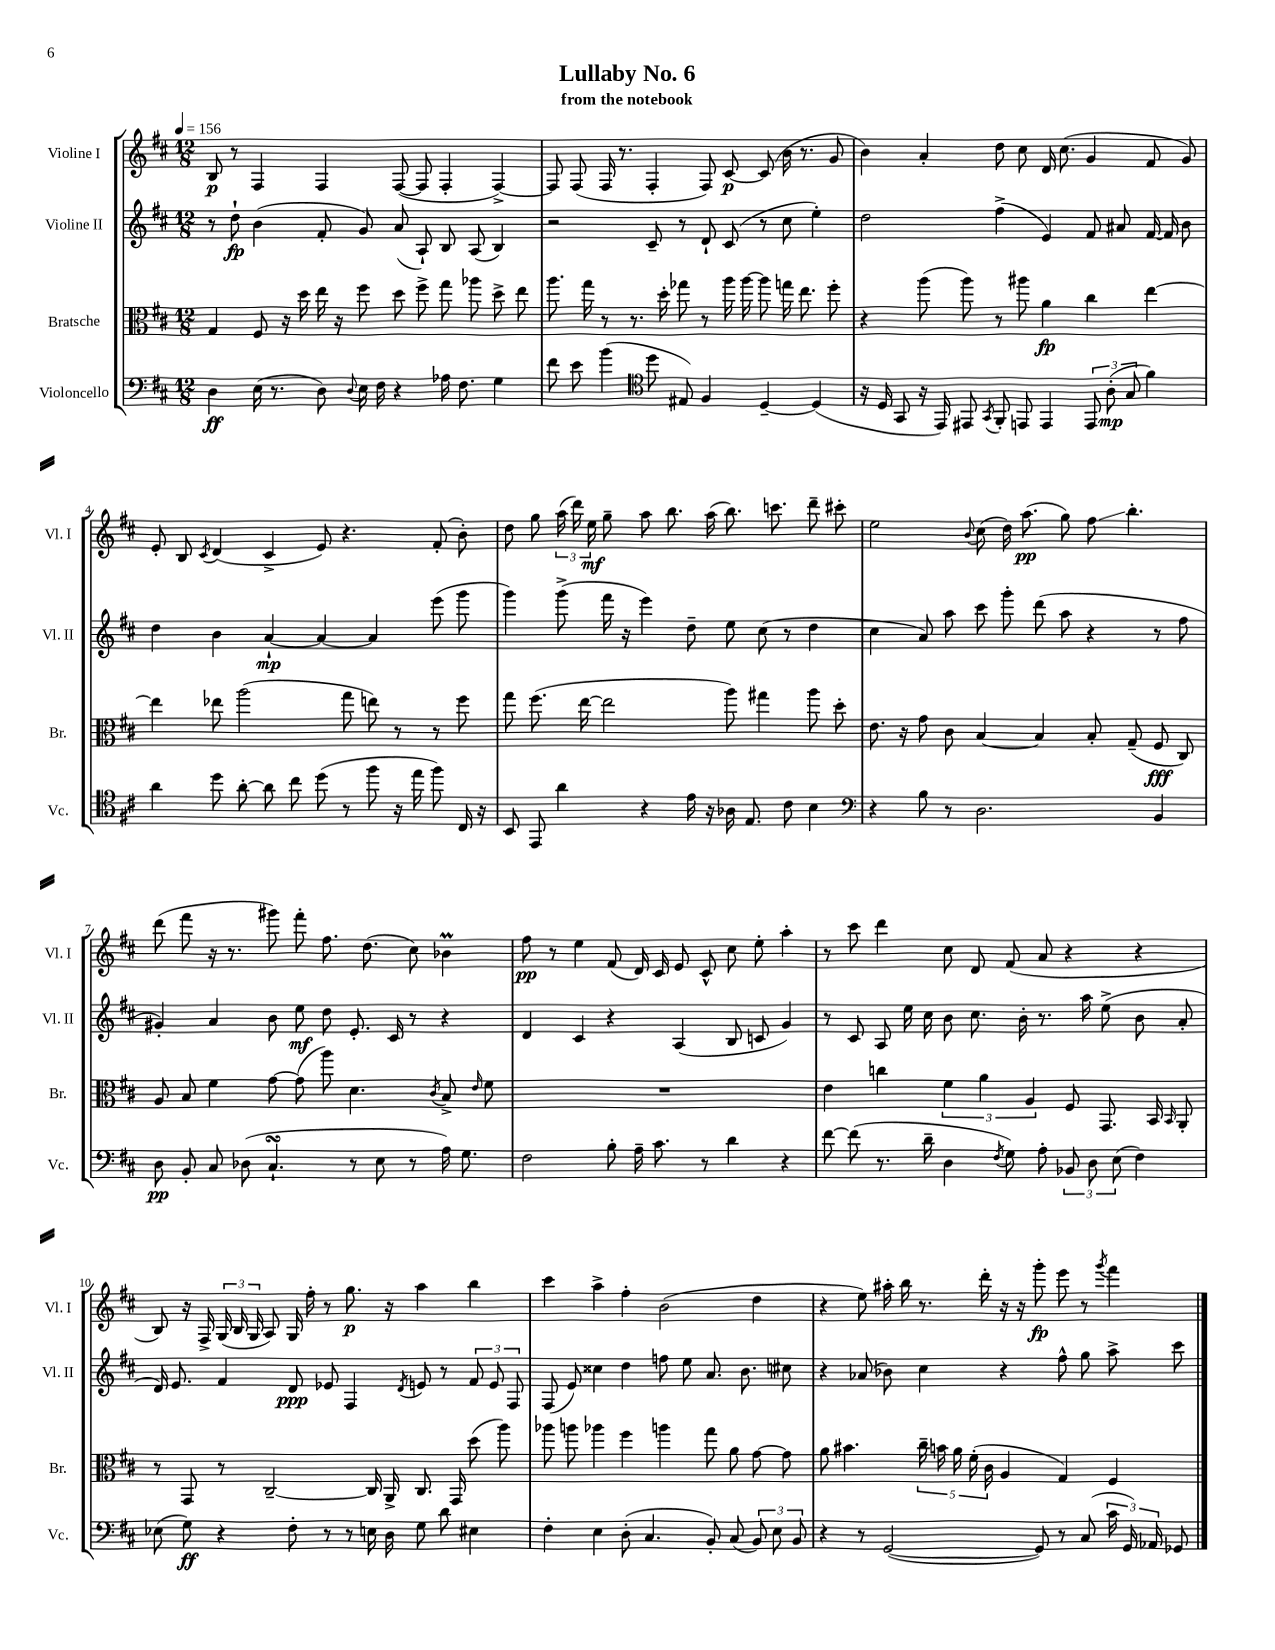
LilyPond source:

\header { title = "Lullaby No. 6" subtitle = "from the notebook" }
<<
\new StaffGroup <<
\new Staff = "s0" \with { instrumentName = "Violine I" shortInstrumentName = "Vl. I" } {
    \clef treble \key d \major \numericTimeSignature \time 12/8 \tempo 4 = 156
    \autoBeamOff b8\p r8 fis4 fis4 fis8~( fis8 fis4-. fis4~->) |
    fis8 fis8( fis16 r8. fis4-. fis8) cis'8~\p cis'8( b'16 r8. g'8 |
    b'4) a'4-. d''8 cis''8 d'16 cis''8.( g'4 fis'8 g'8) |
    e'8-. b8 \acciaccatura { cis'8 } d'4( cis'4-> e'8) r4. fis'8-.( b'8-.) |
    d''8 g''8 \tuplet 3/2 { a''16( d'''16) e''16\mf } g''8-- a''8 b''8. a''16( b''8.) c'''8. d'''8-- cis'''8-. |
    e''2 \appoggiatura { b'8 } cis''8( d''16) a''8.\pp( g''8) fis''8\glissando b''4.-. |
    d'''8( fis'''8 r16 r8. gis'''8) fis'''8-. fis''8. d''8.( cis''8) bes'4\prall |
    fis''8\pp r8 e''4 fis'8( d'16) cis'16 e'8 cis'8-^ cis''8 e''8-. a''4-. |
    r8 cis'''8 d'''4 cis''8 d'8 fis'8( a'8 r4 r4 |
    b8) r16 fis16-> \tuplet 3/2 { g16( b16 g16 } a8) g16 fis''16-. r8 g''8.\p r16 a''4 b''4 |
    cis'''4 a''4-> fis''4-. b'2( d''4 |
    r4 e''8) ais''16-. b''16 r8. d'''16-. r16 r16 g'''8-.\fp e'''8 r8 \acciaccatura { g'''8 } fis'''4 \bar "|." |
}
\new Staff = "s1" \with { instrumentName = "Violine II" shortInstrumentName = "Vl. II" } {
    \clef treble \key d \major \numericTimeSignature \time 12/8
    \autoBeamOff r8 d''8-!\fp b'4( fis'8-. g'8) a'8( a8-!) b8 a8( b4) |
    r2 cis'8-- r8 d'8-! cis'8( r8 cis''8 e''4-.) |
    d''2 fis''4->( e'4) fis'8 ais'8 fis'16~ fis'16 b'8 |
    d''4 b'4 a'4~-!\mp a'4~ a'4 e'''8( g'''8 |
    g'''4) g'''8->( fis'''16 r16 e'''4) d''8-- e''8 cis''8( r8 d''4 |
    cis''4 a'8) a''8 cis'''8 g'''8-. d'''8( a''8 r4 r8 fis''8 |
    gis'4-.) a'4 b'8 e''8\mf d''8 e'8.-. cis'16 r8 r4 |
    d'4 cis'4 r4 a4( b8 c'8 g'4) |
    r8 cis'8 a8 e''16 cis''16 b'8 cis''8. b'16-. r8. a''16 e''8->( b'8 a'8-. |
    d'16) e'8. fis'4 d'8\ppp ees'8 fis4 \acciaccatura { d'8 } e'8 r8 \tuplet 3/2 { fis'8 e'8 fis8 } |
    fis8( e'8) cisis''4 d''4 f''8 e''8 a'8. b'8. cis''8 |
    r4 aes'8( bes'8) cis''4 r4 fis''8-^ g''8 a''8-> cis'''8 \bar "|." |
}
\new Staff = "s2" \with { instrumentName = "Bratsche" shortInstrumentName = "Br." } {
    \clef alto \key d \major \numericTimeSignature \time 12/8
    \autoBeamOff g4 fis8 r16 d''16 e''16 r16 fis''8 d''8 fis''8-> g''8 aes''8 d''8-> e''8 |
    a''8. g''16 r8 r8. d''16-. ges''8 r8 a''16 a''16~ a''8 g''16 e''8. fis''8-. |
    r4 a''8( a''8) r8 ais''8 a'4\fp cis''4 e''4~ |
    e''4 ees''8 a''2( g''8 e''8) r8 r8 fis''8 |
    g''8 fis''8.( e''16~ e''2 a''8) gis''4 a''8 d''8-. |
    e'8. r16 g'8 cis'8 b4~ b4 b8-. g8--( fis8\fff cis8) |
    a8 b8 fis'4 g'8~ g'8( a''8) d'4. \acciaccatura { cis'8 } b8-> \grace { e'16 } fis'8 |
    R1. |
    e'4 c''4 \tuplet 3/2 { fis'4 a'4 a4 } fis8 g,8. b,16 \grace { b,16 } a,8-. |
    r8 g,8 r8 cis2~-- cis16 a,16-> cis8. g,16 d''8( a''8) |
    aes''8 a''8 aes''4 fis''4 a''4 g''8 a'8 g'8~ g'8 |
    a'8 bis'4. \tuplet 5/4 { cis''16-- b'16 a'16 fis'16-.( cis'16 } a4 g4) fis4 \bar "|." |
}
\new Staff = "s3" \with { instrumentName = "Violoncello" shortInstrumentName = "Vc." } {
    \clef bass \key d \major \numericTimeSignature \time 12/8
    \autoBeamOff d4\ff e16( r8. d8) \appoggiatura { d8 } e16 fis16 r4 aes16 fis8. g4 |
    fis'8 e'8 b'4( \clef tenor d''8 eis8) fis4 d4~-- d4( |
    r16 d16 g,8 r16 e,16) eis,8 \acciaccatura { g,8 } fis,8-. e,8 e,4 \tuplet 3/2 { e,8 a8-.\mp( g8 } fis'4) |
    a'4 d''8 a'8~-. a'8 cis''8 d''8( r8 fis''8 r16 e''16 fis''8) cis16 r16 |
    b,8 e,8 a'4 r4 e'16 r16 aes16 e8. cis'8 b4 |
    \clef bass r4 b8 r8 d2. b,4 |
    d8\pp b,8-. cis8 des8( cis4.-!\turn r8 e8 r8 a16) g8. |
    fis2 b8-. a16-- cis'8. r8 d'4 r4 |
    fis'8~ fis'8( r8. d'16-- d4 \acciaccatura { fis8 } g8) a8-. \tuplet 3/2 { bes,8 d8 e8( } fis4) |
    ees8( g8\ff) r4 fis8-. r8 r8 e16 d16 g8 d'8 eis4 |
    fis4-. e4 d8-.( cis4. b,8-.) cis8( \tuplet 3/2 { b,8) e8 b,8 } |
    r4 r8 g,2~( g,8) r8 cis8( \tuplet 3/2 { cis'16 g,16) aes,16 } ges,8 \bar "|." |
}
>>
>>
